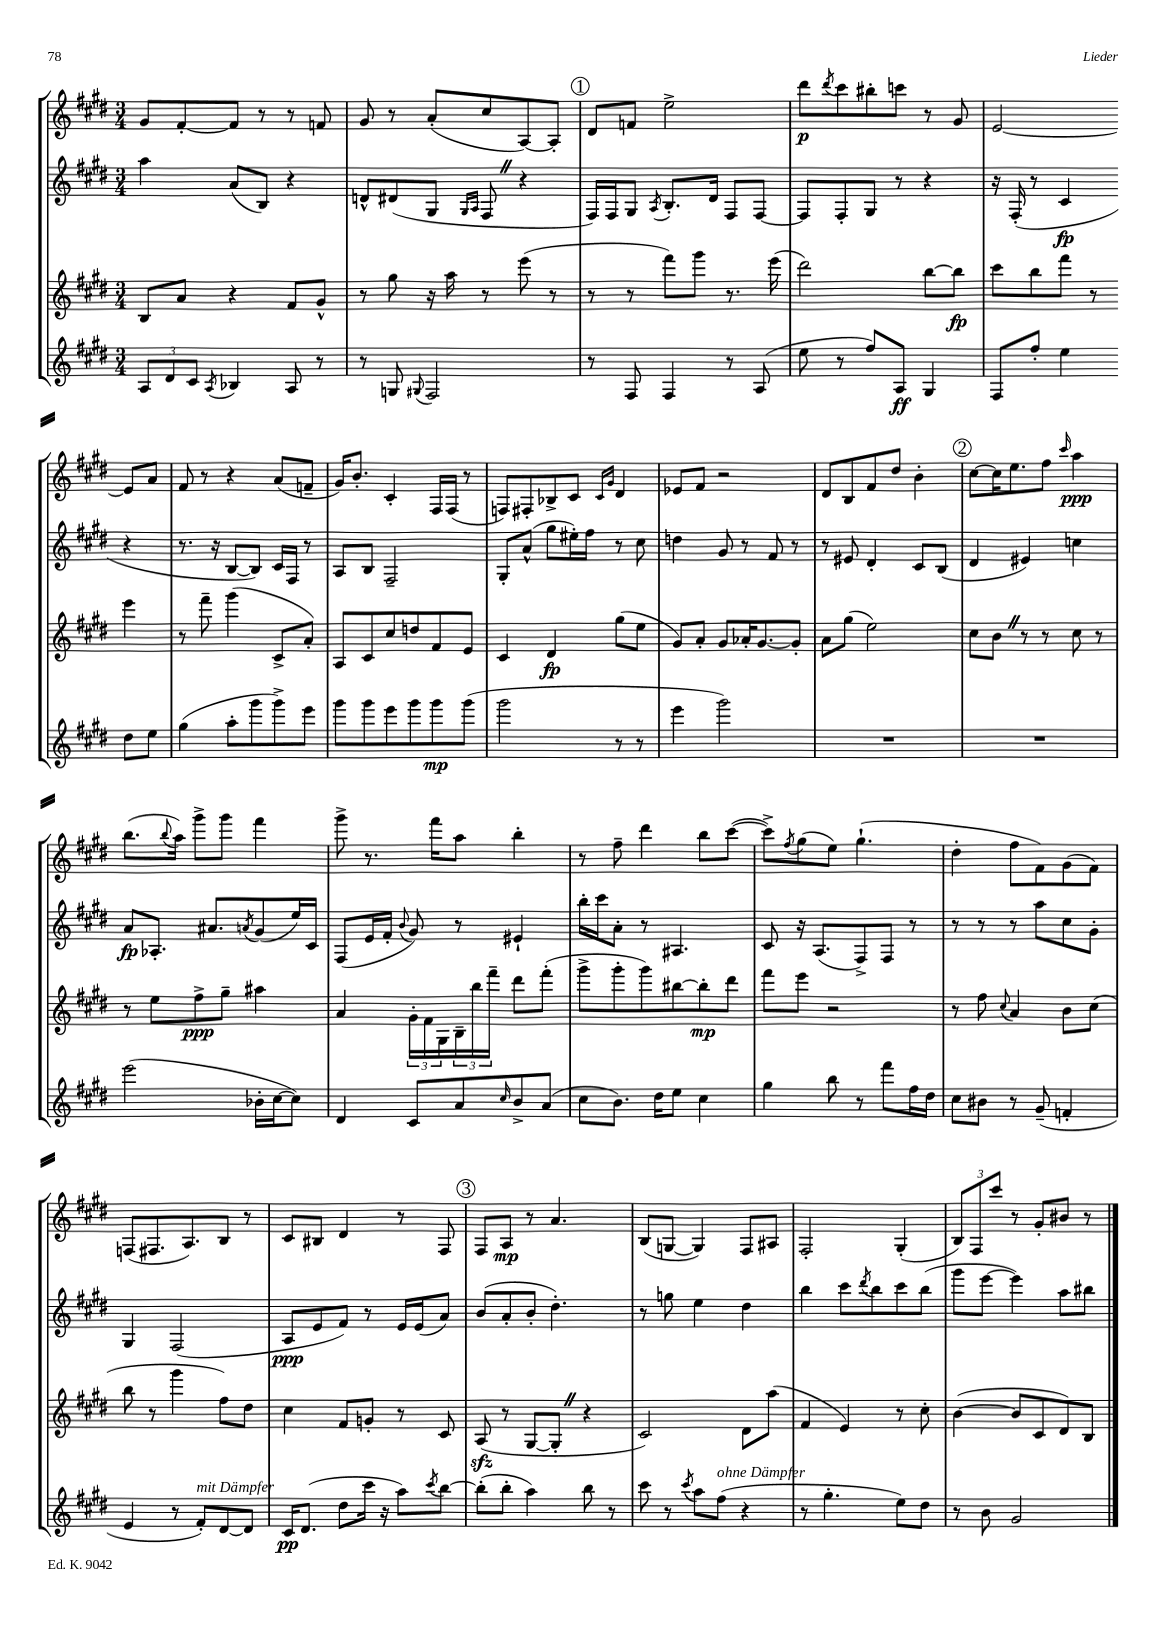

**kern	**kern	**kern	**kern
*staff4	*staff3	*staff2	*staff1
*clefG2	*clefG2	*clefG2	*clefG2
*k[f#c#g#d#]	*k[f#c#g#d#]	*k[f#c#g#d#]	*k[f#c#g#d#]
*M3/4	*M3/4	*M3/4	*M3/4
12A	8B	4aa	8g#
12d#	.	.	.
.	8a	.	[8f#'
12c#	.	.	.
8qA	.	.	.
4B-	4r	(8a	8f#]
.	.	8B)	8r
8A	8f#	4r	8r
8r	8g#^^	.	8f
=	=	=	=
8r	8r	8d^^	8g#
8G	8gg#	(8d#	8r
8qqG#	.	.	.
2F#	16r	8G#	(8a'
.	16aa	.	.
.	.	16qqG#	.
.	.	16qqA	.
.	8r	8F#	8cc#
.	(8eee	4r	[8A)
.	8r	.	8A']
=	=	=	=
8r	8r	16F#)	8d#
.	.	16F#	.
8F#	8r	8G#	8f
.	.	8qA	.
4F#	8fff#)	8.B'	2ee^
.	8ggg#	.	.
.	.	16d#	.
8r	8.r	8F#	.
(8A	.	[8F#	.
.	(16eee	.	.
=	=	=	=
8ee	2ddd#)	8F#]	8ddd#
.	.	.	8qddd#
8r	.	8F#'	8ccc#
8ff#)	.	8G#	8bb#'
8A	.	8r	8ccc
4G#	[8bb	4r	8r
.	8bb]	.	8g#
=	=	=	=
8F#	8ccc#	16r	[2e
.	.	(16F#'	.
8ff#'	8bb	8r	.
4ee	8fff#	4c#	.
.	8r	.	.
8dd#	4eee	4r	8e]
8ee	.	.	8a
=	=	=	=
(4gg#	8r	8.r	8f#
.	8fff#~	.	8r
.	.	16r	.
8aa'	(4ggg#	[8B	4r
8ggg#	.	8B])	.
8ggg#^)	8c#^	16c#	(8a
.	.	16F#	.
8eee	8a')	8r	8f~
=	=	=	=
8ggg#	8A	8A	16g#)
.	.	.	8.b'
8ggg#	8c#	8B	.
8eee	8cc#	2F#~	4c#'
8ggg#	8dd	.	.
8ggg#	8f#	.	16F#
.	.	.	(16F#
(8ggg#	8e	.	8r
=	=	=	=
2ggg#	4c#	8G#'	8F)
.	.	(8a^^	8F#'
.	4d#	8gg#	8B-^
.	.	16ee#')	8c#
.	.	16ff#	.
.	.	.	16qqc#
.	.	.	16qqg#
8r	(8gg#	8r	4d#
8r	8ee	8cc#	.
=	=	=	=
4eee	8g#)	4dd	8e-
.	8a'	.	8f#
2ggg#)	8g#	8g#	2r
.	16a-'	8r	.
.	[8.g#	.	.
.	.	8f#	.
.	8g#']	8r	.
=	=	=	=
2.r	8a	8r	8d#
.	(8gg#	8e#	8B
.	2ee)	4d#'	8f#
.	.	.	8dd#
.	.	8c#	4b'
.	.	(8B	.
=	=	=	=
2.r	8cc#	4d#	[8cc#
.	8b	.	16cc#]
.	.	.	8.ee
.	8r	4e#)	.
.	8r	.	8ff#
.	.	.	16qqccc#
.	8cc#	4cc	4aa
.	8r	.	.
=	=	=	=
(2eee	8r	8a	(8.bb
.	8ee	8.A-'	.
.	.	.	8qqbb
.	.	.	16aa)
.	8ff#^	.	8ggg#^
.	.	8.a#	.
.	8gg#~	.	8ggg#
.	.	8qa	.
16b-'	4aa#	(8g#	4fff#
[16cc#	.	.	.
8cc#])	.	16ee)	.
.	.	16c#	.
=	=	=	=
4d#	4a	(8F#	8ggg#^
.	.	16e	8.r
.	.	16f#'	.
.	.	8qqb	.
8c#	24g#'	8g#)	.
.	24f#	.	.
.	.	.	16fff#
.	24G#	.	.
8a	24B~	8r	8aa
.	24bb	.	.
.	24fff#~	.	.
16qqcc#	.	.	.
8b^	8ddd#	4e#`	4bb'
(8a	(8fff#'	.	.
=	=	=	=
8cc#	8ggg#^	16bb'	8r
.	.	16ccc#	.
8.b)	8ggg#'	8a'	8ff#~
.	8ggg#)	8r	4ddd#
16dd#	.	.	.
8ee	[8bb#	4.A#	.
4cc#	8bb#']	.	8bb
.	8ddd#	.	([8ccc#
=	=	=	=
4gg#	8fff#	8c#	8ccc#^])
.	.	.	8qff#
.	8eee	16r	(8gg#
.	.	(8.A	.
8bb	2r	.	8ee)
8r	.	8F#^)	(4.gg#`
8fff#	.	8F#	.
16ff#	.	8r	.
16dd#	.	.	.
=	=	=	=
8cc#	8r	8r	4dd#'
8b#	8ff#	8r	.
.	8qqcc#	.	.
8r	4a	8r	8ff#
(8g#~	.	8aa	8f#)
4f'	8b	8cc#	(8g#
.	(8cc#	8g#'	8f#)
=	=	=	=
4e	8bb	4G#	(8F
.	8r	.	8.F#
8r	4ggg#	(2F#	.
.	.	.	8.A)
8f#')	.	.	.
[8d#	8ff#)	.	8B
8d#]	8dd#	.	8r
=	=	=	=
16c#	4cc#	8A	8c#
(8.d#	.	.	.
.	.	8e	8B#
8dd#	8f#	8f#)	4d#
16ccc#	8g'	8r	.
16r	.	.	.
8aa)	8r	16e	8r
.	.	(16e	.
8qccc#	.	.	.
[8bb	8c#	8a)	8F#
=	=	=	=
(8bb']	(8A	(8b	8F#
8bb'	8r	8a'	8A
4aa)	[8G#	8b'	8r
.	8G#']	4.dd#')	4.a
8bb	4r	.	.
8r	.	.	.
=	=	=	=
8ccc#	2c#)	8r	(8B
8r	.	8gg	[8G
8qccc#	.	.	.
8aa	.	4ee	4G])
(8ff#	.	.	.
4r	8d#	4dd#	8F#
.	(8aa	.	8A#
=	=	=	=
8r	4f#	4bb	2F#'
4.gg#'	.	.	.
.	4e)	8ccc#	.
.	.	8qddd#	.
.	.	8bb	.
8ee)	8r	8ccc#	(4G#'
8dd#	8cc#'	(8bb	.
=	=	=	=
8r	([4b	8ggg#	12B)
.	.	.	12F#
8b	.	[8eee	.
.	.	.	12ccc#
2g#	8b]	4eee])	8r
.	8c#	.	8g#'
.	8d#)	8aa	8b#
.	8B	8bb#	8r
==	==	==	==
*-	*-	*-	*-
